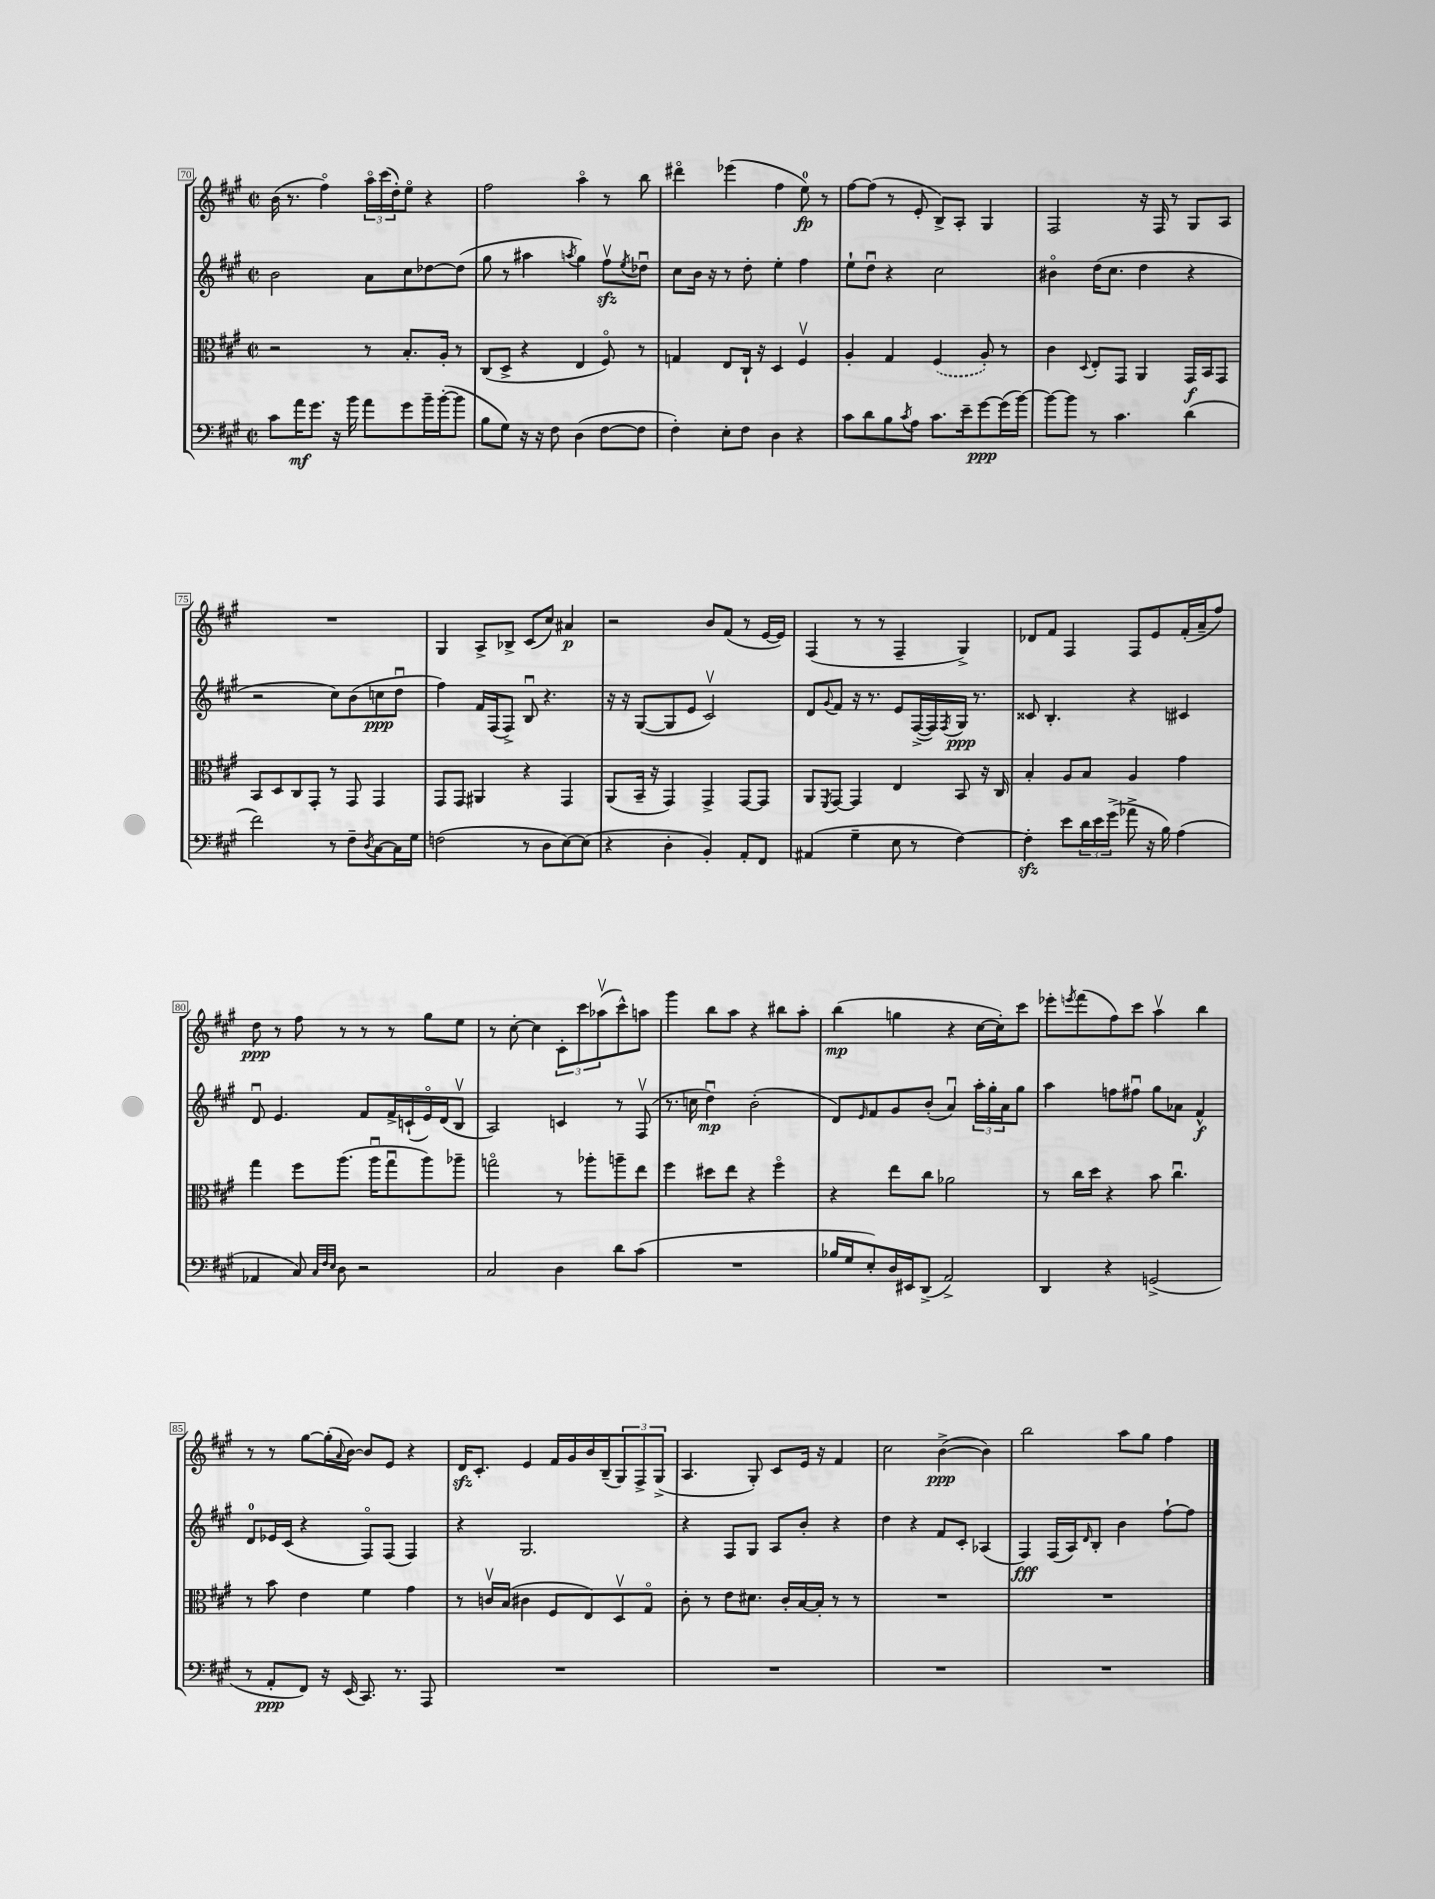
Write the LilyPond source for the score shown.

<<
\new StaffGroup <<
\new Staff = "s0" {
    \clef treble \key a \major \defaultTimeSignature \time 2/2
    b'16( r8. fis''4\flageolet) \tuplet 3/2 { a''16\flageolet cis'''16( d''16-.) } e''8\flageolet r4 |
    fis''2 a''4\flageolet r8 b''8 |
    dis'''4\flageolet ees'''4( fis''4 e''8-0\fp) r8 |
    fis''8~ fis''8( r8 e'8-. b8->) a8-. gis4 |
    fis2 r16 fis16 r8 gis8 a8 |
    R1 |
    gis4 a8-> bes8-> cis'8( cis''8) ais'4\p |
    r2 b'8 fis'8( r8 e'16~ e'16) |
    fis4( r8 r8 fis4-- gis4->) |
    des'8 fis'8 fis4 fis8 e'8 fis'16-.( a'16-- fis''8) |
    d''8\ppp r8 fis''8 r8 r8 r8 gis''8 e''8 |
    r8 cis''8~-. cis''4 \tuplet 3/2 { cis'8-. cis'''8 aes''8\upbow( } cis'''8-^) a''8 |
    gis'''4 b''8 a''8 r4 bis''8 a''8-. |
    b''4\mp( g''4 r4 cis''16~ cis''16-.) cis'''8 |
    ees'''8-. \acciaccatura { e'''8 } fis'''8( fis''8) cis'''8 a''4\upbow b''4 |
    r8 r8 gis''8~ gis''16-.( \appoggiatura { a'8 } b'16~) b'8 e'8 r4 |
    d'16\sfz cis'8.-. e'4 fis'16 gis'16 b'16 b16--( \tuplet 3/2 { gis8) fis8-> gis8->( } |
    a4. gis8-.) cis'8 e'16 r16 fis'4 |
    cis''2 b'4~->\ppp( b'4) |
    b''2 a''8 gis''8 fis''4 \bar "|." |
}
\new Staff = "s1" {
    \clef treble \key a \major \defaultTimeSignature \time 2/2
    b'2 a'8 cis''8 des''8~ des''8( |
    gis''8 r8 ais''4 \acciaccatura { a''8 } gis''4) fis''8\upbow\sfz \acciaccatura { e''8 } des''8\downbow |
    cis''8 b'16 r16 r8 d''8-. e''4-. fis''4 |
    e''8-! d''8\downbow r4 cis''2 |
    bis'4\flageolet d''16( cis''8. d''4 r4 |
    r2 cis''8) b'8( c''8\ppp d''8\downbow |
    fis''4) fis'16 fis16( fis8->) b8\downbow r4. |
    r16 r16 gis8~( gis8 e'8 cis'2\upbow) |
    d'8 \appoggiatura { gis'8 } fis'8 r16 r8. e'8 fis16~->( fis16) \acciaccatura { fis8 } gis16\ppp r8. |
    cisis'8 b4.-. r4 cis'4 |
    d'8\downbow e'4. fis'8 fis'16-> c'16-!( e'16\flageolet) d'16( b8\upbow |
    a2) c'4 r8 fis8\upbow( |
    r8. c''16 d''4\downbow\mp) b'2-.( |
    d'8) \grace { e'16 } fis'8 gis'8 b'8-.( a'4\downbow) \tuplet 3/2 { a''16-. gis''16-. a'16 } gis''8 |
    a''4 f''8 fis''8\downbow gis''8 aes'8 fis'4-^\f |
    d'8-0 ees'16 cis'16( r4 fis8\flageolet) fis8( fis4) |
    r4 gis2. |
    r4 fis8 gis8 a8 b'8-. r4 |
    d''4 r4 fis'8 cis'8-. aes4( |
    fis4\fff) fis16( a16) \grace { d'16 } b8-. b'4 fis''8~-! fis''8 \bar "|." |
}
\new Staff = "s2" {
    \clef alto \key a \major \defaultTimeSignature \time 2/2
    r2 r8 b8.-. a16-. r8 |
    cis8( d8-> r4 e4 fis8\flageolet) r8 |
    g4 e8 cis16-! r16 d4 fis4\upbow |
    a4-. gis4 \once \slurDashed fis4( a8-.) r8 |
    cis'4 \appoggiatura { d8 } e8-. gis,8 a,4 gis,16\f b,16 gis,8 |
    b,8 d8 cis8 gis,8-. r8 gis,8 gis,4 |
    gis,8 gis,8 ais,4 r4 gis,4 |
    a,8( b,16-- r16 gis,4) gis,4-> gis,8~ gis,8 |
    a,8 \acciaccatura { fis,8 } gis,8~ gis,4 e4 b,8 r16 cis16 |
    b4-. a8 b8 a4 gis'4 |
    gis''4 fis''8 a''8.( a''16\downbow gis''8\downbow a''8) aes''8-- |
    g''2\flageolet r8 aes''8-. a''8-- e''8 |
    fis''4 dis''8 e''8 r4 fis''4\flageolet |
    r4 e''8 cis''8 aes'2 |
    r8 cis''16 d''16 r4 b'8 cis''4.\downbow |
    r8 b'8 e'4 fis'4 gis'4 |
    r8 c'16\upbow b16( cis'4 fis8 e8) d8\upbow gis8\flageolet |
    cis'8-. r8 e'8 dis'8. cis'16-. b16~ b16-. r8 r8 |
    R1 |
    R1 \bar "|." |
}
\new Staff = "s3" {
    \clef bass \key a \major \defaultTimeSignature \time 2/2
    cis'8 a'16\mf gis'8. r16 b'16 a'8 gis'8 b'16-- b'16~-.( b'8 |
    b8 gis8) r16 r16 fis8 d4( fis8~ fis8 |
    fis4-.) e8-. fis8 d4 r4 |
    cis'8 d'8 b8 \acciaccatura { cis'8 } a8 cis'8. e'16-- gis'8~\ppp gis'16( b'16~) |
    b'8~ b'8 r8 cis'4. d'4( |
    fis'2) r8 fis8-- \acciaccatura { d8 } cis8~ cis16 gis16 |
    f2( r8 d8 e8~) e8( |
    r4 d4-. b,4-.) a,8-. fis,8 |
    ais,4( gis4-- e8 r8 fis4~) |
    fis4-.\sfz e'8 \tuplet 3/2 { d'16 e'16 gis'16->( } aes'8-> r16 b16) a4( |
    aes,4 cis8) \grace { cis32 fis32 e32 } d8 r2 |
    cis2 d4 d'8 cis'8( |
    R1 |
    bes16 gis16 e8-.) d16 eis,16 d,8->( a,2->) |
    d,4 r4 g,2->( |
    r8 a,8-.\ppp fis,8) r16 e,16( cis,8.) r8. a,,8 |
    R1 |
    R1 |
    R1 |
    R1 \bar "|." |
}
>>
>>
\layout { \context { \Score currentBarNumber = #70 \override BarNumber.stencil = #(make-stencil-boxer 0.1 0.3 ly:text-interface::print) } }
